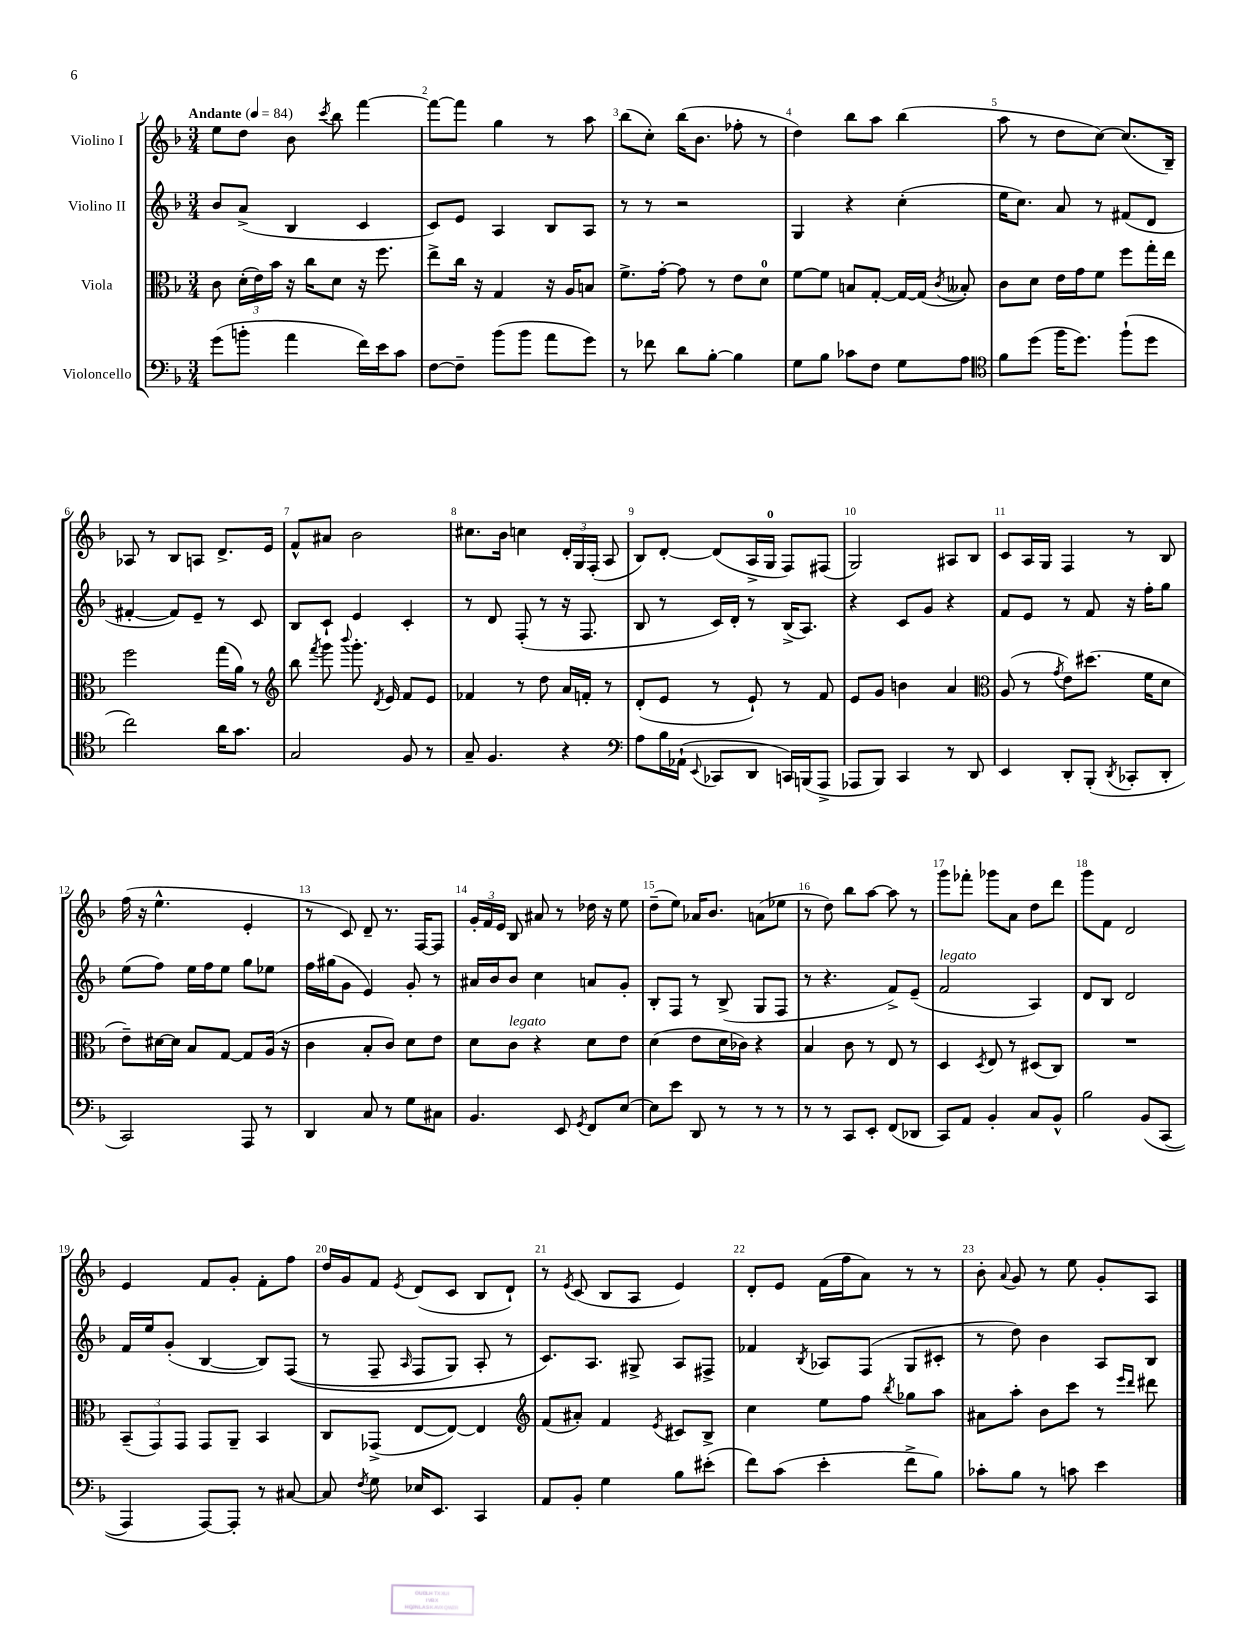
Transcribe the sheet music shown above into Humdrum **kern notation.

**kern	**kern	**kern	**kern
*part4	*part3	*part2	*part1
*staff4	*staff3	*staff2	*staff1
*I"Violoncello	*I"Viola	*I"Violino II	*I"Violino I
*clefF4	*clefC3	*clefG2	*clefG2
*k[b-]	*k[b-]	*k[b-]	*k[b-]
*M3/4	*M3/4	*M3/4	*M3/4
*MM84	*MM84	*MM84	*MM84
=1	=1	=1	=1
!	!	!	!LO:TX:a:B:t=Andante
(8g\L	8c\	8b-/L	8ee\L
8bn'\J	(24d'\LL	(8a^/J	8dd\J
.	24e\)	.	.
.	24b-\JJ	.	.
4a\	16r	4B-/	8b-\
.	16cc\KL	.	.
.	.	.	8qccc/
.	8d\J	.	8bb-\
16f\LL)	16r	4c/	[4fff\
16e\J	8.ff\	.	.
8c\J	.	.	.
=2	=2	=2	=2
[8F\L	8ee^\L	8c/L)	8fff\L_
8F~\J]	16cc\Jk	8e/J	8fff\J]
.	16r	.	.
(8b-\L	4G/	4A/	4gg\
8b-\J	.	.	.
8a\L	16r	8B-/L	8r
.	16A/KL	.	.
8g\J)	8Bn/J	8A/J	8aa\
=3	=3	=3	=3
8r	8.f^\L	8r	(8bb-\L
8f-X\	.	8r	8cc'\J)
.	[16g'\Jk	.	.
8d\L	8g\]	2r	(16bb-\KL
.	.	.	8.b-\J
[8B-'\J	8r	.	.
4B-\]	8e\L	.	8ff-X'\
.	8d\J	.	8r
=4	=4	=4	=4
8G\L	[8f\L	4G/	4dd\)
8B-\J	8f\J]	.	.
8c-X\L	8Bn/L	4r	8bb-\L
8F\J	[8G'/J	.	8aa\J
8G\L	16G/LL_	(4cc'\	(4bb-\
.	(16G/JJ]	.	.
.	8qc/	.	.
8A\J	8B--X'/)	.	.
=5	=5	=5	=5
*clefC4	*	*	*
8f\L	8c\L	16ee\KL	8aa\
.	.	8.cc\J)	.
(8dd\J	8d\J	.	8r
16ff\KL	16e\LL	8a/	8dd\L
8.dd\J)	16g\J	.	.
.	8f\J	8r	[8cc\J)
(8ff`\L	8ff\L	(8f#X/L	(8.cc/L]
8dd\J	16gg'\L	8d/J	.
.	16ee\JJ	.	16B-~/Jk)
!!LO:LB:g=z
=6	=6	=6	=6
2cc\)	2ff\	[4f#X'/	8A-X/
.	.	.	8r
.	.	8f#/L])	8B-/L
.	.	8e~/J	8An/J
16a\KL	(16gg\LL	8r	8.d^/L
8.g\J	16a\JJ)	.	.
.	8r	8c/	.
.	.	.	16e/Jk
=7	=7	=7	=7
*	*clefG2	*	*
2G/	8bb-\	8B-/L	8f^^/L
.	8qfff/	.	.
.	8ggg\	8c`/J	8a#X/J
.	8qqbbb-/	.	.
.	8.ggg'\	4e/	2b-\
.	8qd/	.	.
.	16e/	.	.
8F/	8f/L	4c'/	.
8r	8e/J	.	.
=8	=8	=8	=8
8G~/	4f-X/	8r	8.cc#X\L
4.F/	.	8d/	.
.	.	.	16b-\Jk
.	8r	(8F'/	4ccn\
.	8dd\	8r	.
4r	16a/LL	16r	24d'/LL
.	.	.	24G/
.	16fn'/JJ	8.F/	.
.	.	.	(24F'/JJ
.	8r	.	8A/
=9	=9	=9	=9
*clefF4	*	*	*
8A\L	(8d'/L	8B-/	8B-/L)
16B-\L	8e/J	8r	[8d'/J
(16AA-X`\JJ	.	.	.
8qqEE/	.	.	.
8CC-X/L	8r	16c/LL)	(8d/L]
.	.	16d'/JJ	.
8DD/J	8e`/)	8r	16A^/L
.	.	.	16G/JJ
16CCn/LL)	8r	(16B-^/KL	8F/L)
(16BBBn/J	.	8.A/J)	.
8AAA^/J	8f/	.	(8F#X/J
=10	=10	=10	=10
8AAA-X/L	8e/L	4r	2G/)
8BBB-/J)	8g/J	.	.
4CC/	4bn\	8c/L	.
.	.	8g/J	.
8r	4a/	4r	8A#X/L
8DD/	.	.	8B-/J
=11	=11	=11	=11
*	*clefC3	*	*
4EE/	(8A/	8f/L	8c/L
.	8r	8e/J	16A/L
.	.	.	16G/JJ
.	8qg/	.	.
8DD'/L	8e\L)	8r	4F/
(8BBB-'/J	(8.dd#X\J	8f/	.
8qDD/	.	.	.
8CC-X'/L	.	16r	8r
.	16f\KL	16ff'\KL	.
8DD'/J	8d\J	8gg\J	8B-/
!!LO:LB:g=z
=12	=12	=12	=12
2CC/)	8e~\L)	(8ee\L	(16ff\
.	.	.	16r
.	[16d#X\L	8ff\J)	4.ee^^\
.	16d#\JJ]	.	.
.	8B-/L	16ee\LL	.
.	.	16ff\J	.
.	[8G/J	8ee\J	.
8AAA/	8G/L]	8gg\L	4e'/
8r	(16A/Jk	8ee-X\J	.
.	16r	.	.
=13	=13	=13	=13
4DD/	4c\	16ff\LL	8r
.	.	(16gg#X\J	.
.	.	8g\J	8c/)
8C/	8B-'/L	4e/)	8d~/
8r	8c/J)	.	8.r
8G\L	8d\L	8g'/	.
.	.	.	[16F/KL
8C#X\J	8e\J	8r	8F/J]
=14	=14	=14	=14
4.BB-/	8d\L	16a#X/LL	24g'/LL
.	.	.	24f/
.	.	16b-/J	.
.	.	.	24e/JJ
!	!LO:TX:a:i:t=legato	!	!
.	8c\J	8b-/J	8B-/
.	4r	4cc\	8a#X/
8EE/	.	.	8r
8qGG/	.	.	.
8FF/L	8d\L	8an/L	16dd-X\
.	.	.	16r
[8E/J	8e\J	8g'/J	8ee\
=15	=15	=15	=15
8E\L]	(4d\	8B-'/L	(8dd~\L
8e\J	.	8F/J	8ee\J)
8DD/	8e\L	8r	16a-X/KL
.	.	.	8.b-/J
8r	16d\L	(8B-^/	.
.	16c-X\JJ)	.	.
8r	4r	8G/L	(8an\L
8r	.	8F/J	8ee-X\J
=16	=16	=16	=16
8r	4B-/	8r	8r
8r	.	4.r	8dd\)
8CC/L	8c\	.	8bb-\L
8EE'/J	8r	.	[8aa\J
(8FF/L	8E/	8f^/L)	8aa\]
8DD-X/J	8r	(8e~/J	8r
=17	=17	=17	=17
!	!	!LO:TX:a:i:t=legato	!
8CC/L)	4D/	2f/	8ggg\L
8AA/J	.	.	8fff-X'\J
.	8qD/	.	.
4BB-'/	8E/	.	8ggg-X\L
.	8r	.	8a\J
8C/L	(8D#X/L	4A/)	8dd\L
8BB-^^/J	8C/J)	.	8ddd\J
=18	=18	=18	=18
2B-\	2.r	8d/L	8ggg\L
.	.	8B-/J	8f\J
.	.	2d/	2d/
(8BB-/L	.	.	.
(8CC/J	.	.	.
!!LO:LB:g=z
=19	=19	=19	=19
4AAA/)	(12BB-~/L	16f/LL	4e/
.	.	16ee/J	.
.	12GG/)	.	.
.	.	(8g'/J	.
.	12GG/J	.	.
[8AAA/L)	8GG/L	[4B-/	8f/L
8AAA'/J]	8AA~/J	.	8g'/J
8r	4BB-/	8B-/L])	8f'\L
[8C#X/	.	((8F/J	8ff\J
=20	=20	=20	=20
8C#/]	8C/L	8r	16dd/LL
.	.	.	16g/J
8qF/	.	.	.
8G\	(8GG-X^/J	8F~/	8f/J
.	.	16qqA/	8qe/
16E-X/KL	[8E/L	8F/L	(8d/L
8.EE/J	.	.	.
.	8E/J_)	8G/J)	8c/J
4CC/	4E/]	8A'/	8B-/L
.	.	8r	8d`/J)
=21	=21	=21	=21
*	*clefG2	*	*
8AA/L	(8f/L	8.c/L)	8r
.	.	.	8qe/
8BB-'/J	8a#X'/J)	.	(8c/
.	.	8.A/J	.
4G\	4f/	.	8B-/L
.	.	8G#X^/	8A/J
.	8qe/	.	.
8B-\L	8c#X/L	8A/L	4e/)
(8e#X'\J	8B-^/J	8F#X^/J	.
=22	=22	=22	=22
8f\L)	4cc\	4f-X/	8d'/L
(8c\J	.	.	8e/J
.	.	8qB-/	.
4e'\	8ee\L	8A-X/L	(16f\LL
.	.	.	16ff\J
.	8ff\J	(8F/J	8a\J)
.	8qbb-/	.	.
8f^\L	8gg-X\L	8G/L	8r
8B-\J)	8aa\J	8c#X'/J	8r
=23	=23	=23	=23
8c-X'\L	8a#X\L	8r	8b-'\
.	.	.	8qqa/
8B-\J	8aa'\J	8dd\)	8g/
8r	8b-\L	4b-\	8r
8cn\	8ccc\J	.	8ee\
4e\	8r	8A/L	8g'/L
.	16qqeee/LL	.	.
.	16qqddd/JJ	.	.
.	8ddd#X\	8B-/J	8A/J
==	==	==	==
*-	*-	*-	*-
